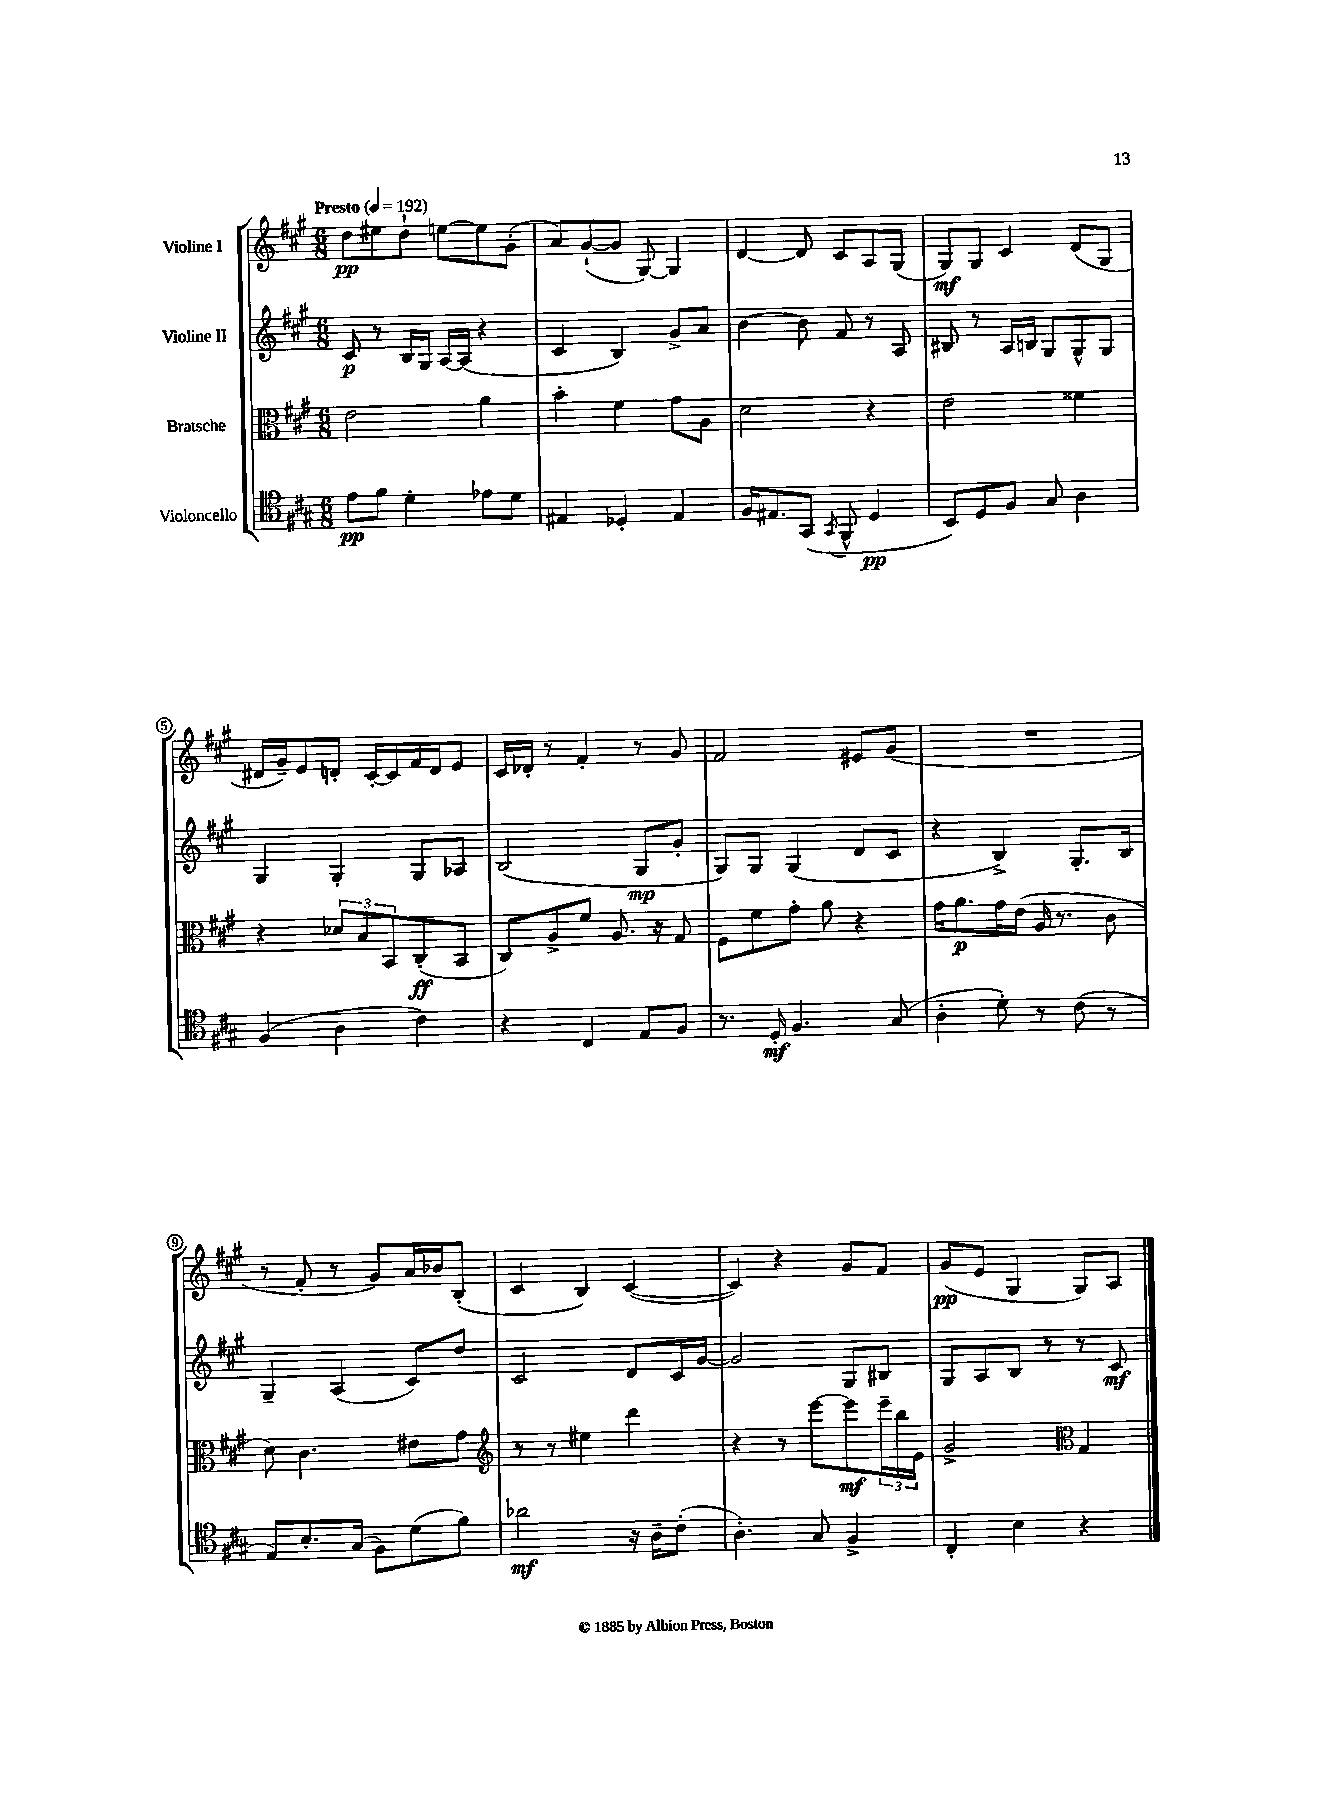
<<
\new StaffGroup <<
\new Staff = "s0" \with { instrumentName = "Violine I" } {
    \clef treble \key a \major \numericTimeSignature \time 6/8 \tempo "Presto" 4 = 192
    d''8\pp eis''8 d''8-! e''8~ e''8 gis'8-.( |
    a'8) gis'8~-!( gis'8 gis8~) gis4 |
    d'4~ d'8 cis'8 a8 gis8( |
    gis8\mf) gis8 cis'4 d'8( gis8 |
    dis'16 gis'16--) e'8 d'8-. cis'16~-. cis'16 fis'16 d'16 e'8 |
    cis'16 des'16-. r8 fis'4-. r8 gis'8 |
    fis'2 eis'8 gis'8( |
    R2. |
    r8 fis'8-. r8 gis'8) a'16 bes'16 b8-.( |
    cis'4 b4) cis'4~( |
    cis'4) r4 gis'8 fis'8 |
    gis'8\pp( e'8 gis4 gis8) a8 \bar "|." |
}
\new Staff = "s1" \with { instrumentName = "Violine II" } {
    \clef treble \key a \major \numericTimeSignature \time 6/8
    cis'8\p r8 b16 gis16 a16~ a16( r4 |
    cis'4 b4) gis'8-> a'8 |
    b'4~ b'8 fis'8 r8 a8 |
    bis8 r8 a16 b16 gis8 gis8-^ gis8 |
    gis4 gis4-. gis8 aes8 |
    b2( gis8\mp gis'8-. |
    gis8) gis8 gis4( d'8 cis'8 |
    r4 b4->) gis8.-. b16 |
    gis4-- a4( cis'8) d''8 |
    cis'2 d'8 cis'16 gis'16~ |
    gis'2 gis8 bis8 |
    gis8 a8 b8 r8 r8 cis'8\mf \bar "|." |
}
\new Staff = "s2" \with { instrumentName = "Bratsche" } {
    \clef alto \key a \major \numericTimeSignature \time 6/8
    e'2 a'4 |
    b'4-. fis'4 gis'8 a8 |
    d'2 r4 |
    e'2 fisis'4 |
    r4 \tuplet 3/2 { des'8 b8 b,8 } cis8-.\ff( b,8 |
    cis8) a8-> fis'8 a8. r16 gis8 |
    fis8 fis'8 gis'8-. a'8 r4 |
    gis'16 a'8.\p gis'16 e'16( a16 r8. cis'8 |
    d'8) cis'4. eis'8 gis'8 |
    \clef treble r8 r8 eis''4 d'''4 |
    r4 r8 e'''8~ e'''8\mf \tuplet 3/2 { e'''16-- b''16 e'16 } |
    gis'2-> \clef alto gis4 \bar "|." |
}
\new Staff = "s3" \with { instrumentName = "Violoncello" } {
    \clef tenor \key a \major \numericTimeSignature \time 6/8
    e'8\pp fis'8 d'4-. ees'8 d'8 |
    eis4 des4-. eis4 |
    fis16 eis8. gis,8( \acciaccatura { gis,8 } fis,8-^ d4\pp |
    b,8) d8 fis8 gis8 a4 |
    fis4( a4 cis'4) |
    r4 cis4 e8 fis8 |
    r8. d16-.\mf fis4. gis8( |
    a4-. d'8-.) r8 cis'8( r8 |
    e8) b8.-. gis16( fis8) d'8( fis'8) |
    aes'2\mf r16 a16-- cis'8-.( |
    a4.-.) gis8 fis4-> |
    cis4-. b4 r4 \bar "|." |
}
>>
>>
\layout { \context { \Score \override BarNumber.stencil = #(make-stencil-circler 0.1 0.3 ly:text-interface::print) } }
